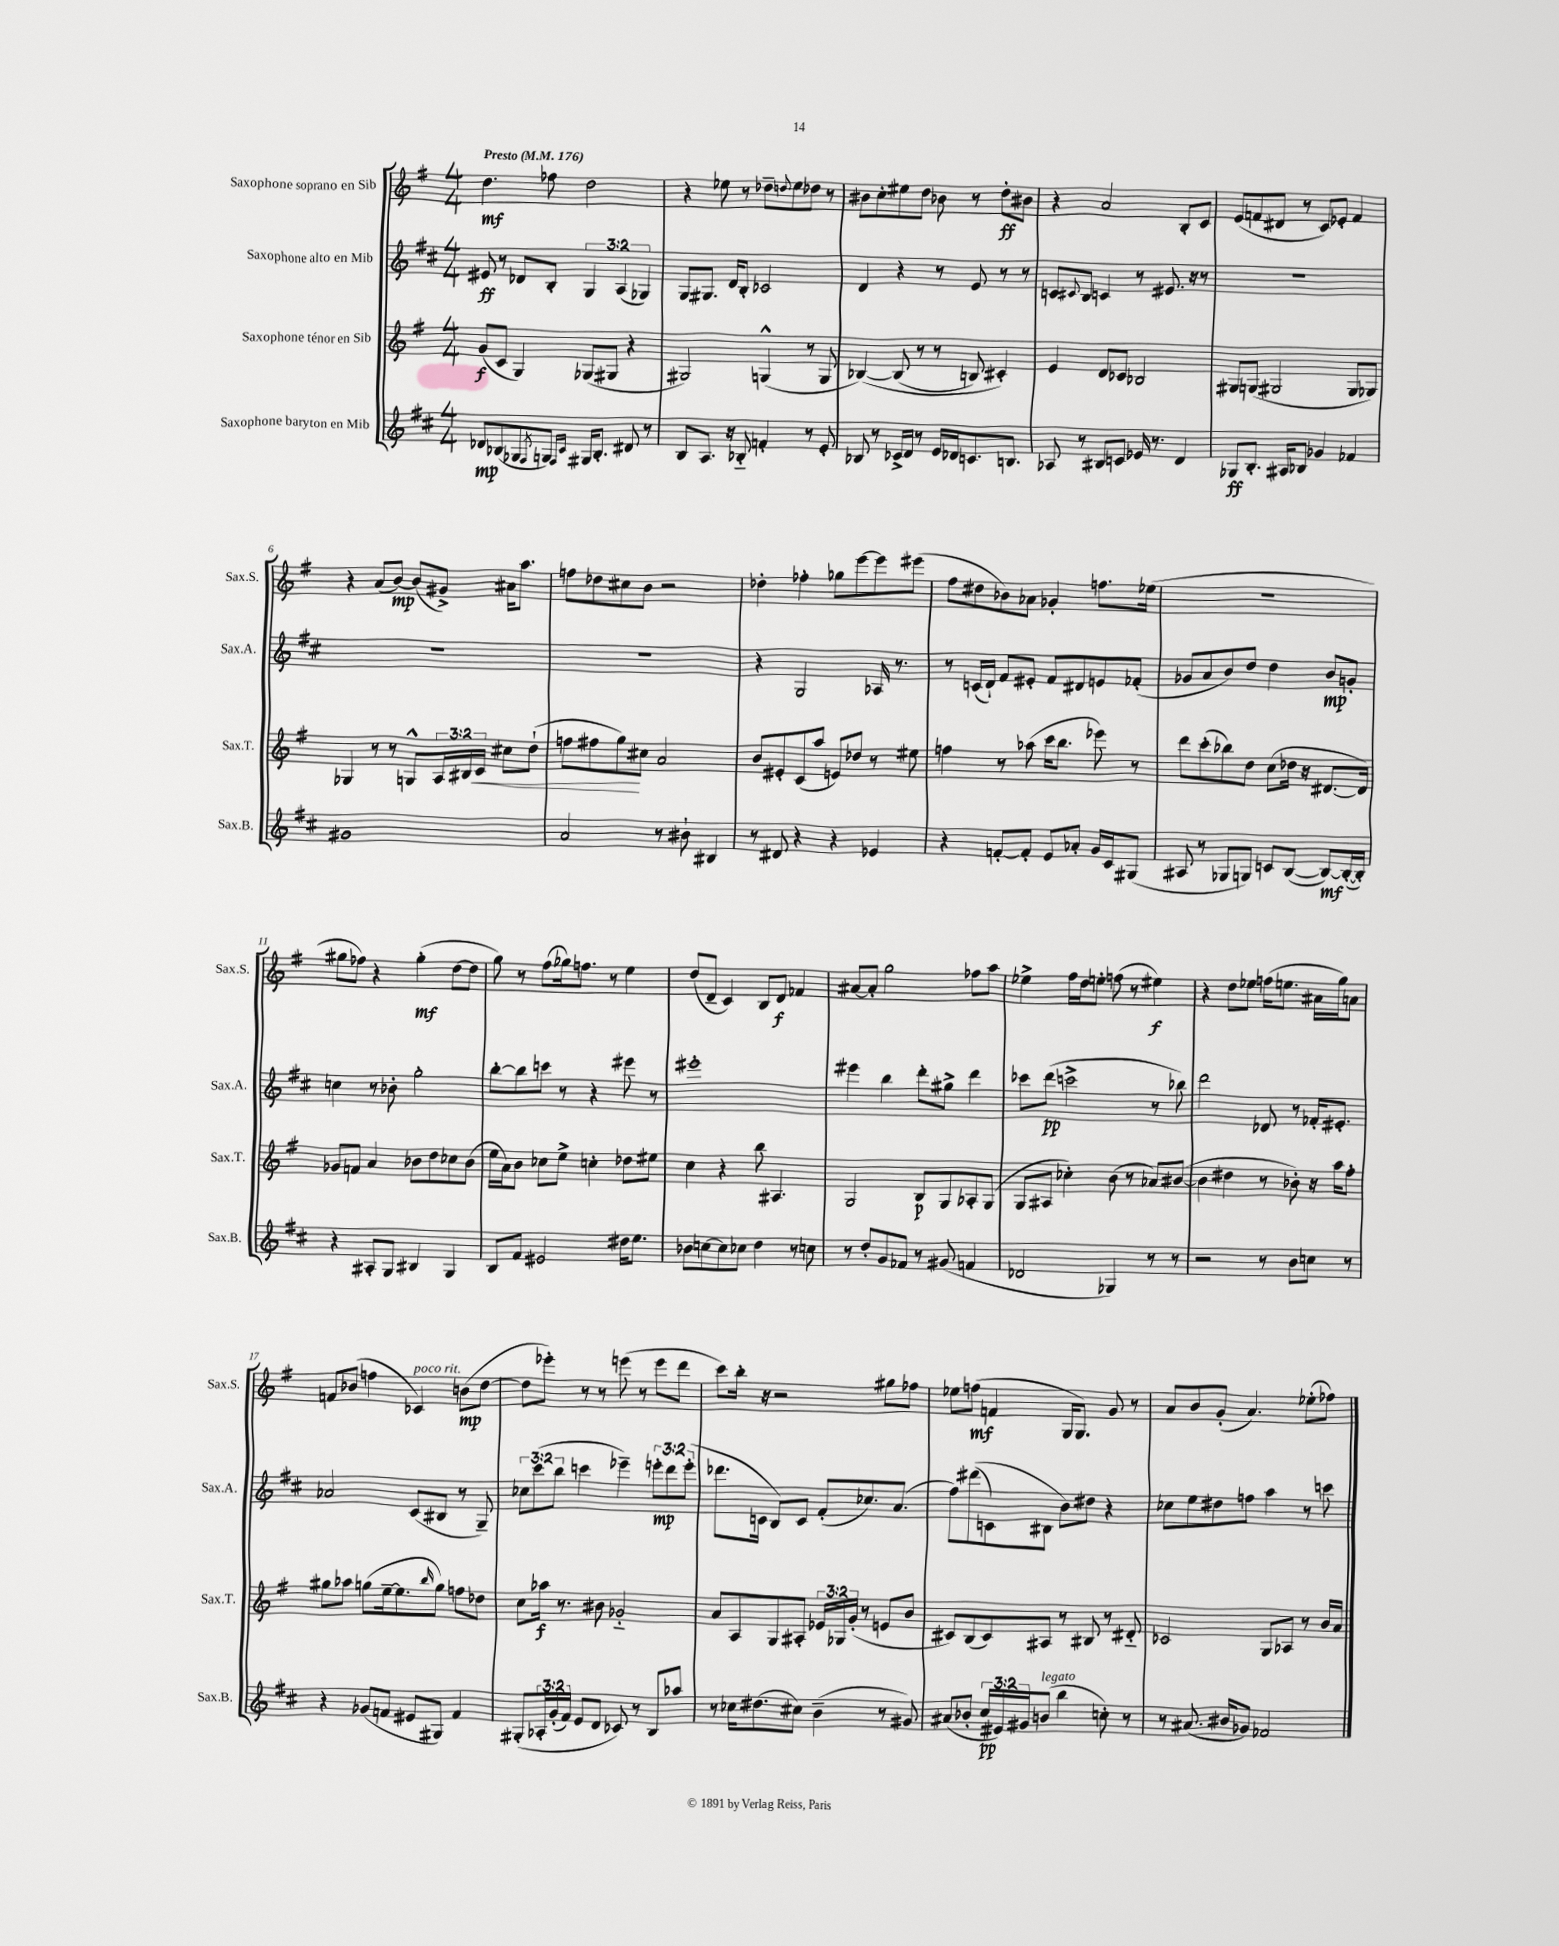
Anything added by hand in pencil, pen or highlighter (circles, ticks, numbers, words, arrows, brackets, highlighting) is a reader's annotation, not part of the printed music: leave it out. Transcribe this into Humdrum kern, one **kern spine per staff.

**kern	**dynam	**kern	**dynam	**kern	**dynam	**kern	**dynam
*part4	*part4	*part3	*part3	*part2	*part2	*part1	*part1
*staff4	*staff4	*staff3	*staff3	*staff2	*staff2	*staff1	*staff1
*I"Saxophone baryton en Mib	*	*I"Saxophone ténor en Sib	*	*I"Saxophone alto en Mib	*	*I"Saxophone soprano en Sib	*
*I'Sax.B.	*	*I'Sax.T.	*	*I'Sax.A.	*	*I'Sax.S.	*
*clefG2	*	*clefG2	*	*clefG2	*	*clefG2	*
*k[f#c#]	*	*k[f#]	*	*k[f#c#]	*	*k[f#]	*
*M4/4	*	*M4/4	*	*M4/4	*	*M4/4	*
*MM176	*	*MM176	*	*MM176	*	*MM176	*
=1	=1	=1	=1	=1	=1	=1	=1
!	!	!	!	!	!	!LO:TX:a:B:t=Presto	!
8d-X/L	mp	(8g/L	f	8e#X/	ff	4.dd\	mf
(8B-X/	.	8c/J	.	8r	.	.	.
8G-X/	.	4G/)	.	8d-X/L	.	.	.
8qF#/	.	.	.	.	.	.	.
8Gn/J)	.	.	.	8B'/J	.	8ff-X\	.
16qqF#/LL	.	.	.	.	.	.	.
16qqc#/JJ	.	.	.	.	.	.	.
16G#X/KL	.	(8G-X/L	.	6G/	.	2dd\	.
8.B-'/J	.	.	.	.	.	.	.
.	.	8G#X/J	.	.	.	.	.
.	.	.	.	(6A/	.	.	.
8d#X/	.	4r	.	.	.	.	.
.	.	.	.	6G-X/)	.	.	.
8r	.	.	.	.	.	.	.
=2	=2	=2	=2	=2	=2	=2	=2
8B/L	.	2G#X/)	.	8G/L	.	4r	.
8.A/J	.	.	.	8.G#X/J	.	.	.
.	.	.	.	.	.	8ee-X\	.
16r	.	.	.	16d/KL	.	.	.
8B-X/	.	.	.	8B'/J	.	8r	.
4fn'/	.	(4Gn^^/	.	2c-X/	.	8dd-X~\L	.
.	.	.	.	.	.	8qqddn/	.
.	.	.	.	.	.	8ee-\	.
8r	.	8r	.	.	.	8dd-X\J	.
8e'/	.	8G/	.	.	.	8r	.
=3	=3	=3	=3	=3	=3	=3	=3
8B-X/	.	([4B-X/)	.	4d/	.	8b#X\L	.
8r	.	.	.	.	.	8cc'\	.
16c-X^/LL	.	(8B-/]	.	4r	.	8ee#X\	.
16d/JJ	.	.	.	.	.	.	.
8r	.	8r	.	.	.	8dd\J	.
16e/LL	.	8r	.	8r	.	8b-X\	.
16d-X/J	.	.	.	.	.	.	.
8.cn/	.	8Bn/)	.	8e/	.	8r	.
.	.	4c#X'/)	.	8r	.	8dd'\L	ff
8.Bn/J	.	.	.	.	.	.	.
.	.	.	.	8r	.	8b#X\J	.
=4	=4	=4	=4	=4	=4	=4	=4
8A-X/	.	4e/	.	8cn/L	.	4r	.
.	.	.	.	8qqc#X/	.	.	.
8r	.	.	.	8B/J	.	.	.
8B#X/L	.	8d/L	.	4cn/	.	2a/	.
8cn/J	.	8c-X/J	.	.	.	.	.
16e-X/	.	2B-X/	.	8r	.	.	.
8.r	.	.	.	.	.	.	.
.	.	.	.	8.e#X/	.	.	.
4d/	.	.	.	.	.	8B'/L	.
.	.	.	.	16r	.	.	.
.	.	.	.	8r	.	8c/J	.
=5	=5	=5	=5	=5	=5	=5	=5
8G-X/L	ff	8G#X/L	.	1r	.	(8e/L	.
8.B'/J	.	(8Gn/J	.	.	.	8fn/	.
.	.	2G#X/	.	.	.	8d#X/J	.
16A#X/KL	.	.	.	.	.	.	.
8B-X/J	.	.	.	.	.	8r	.
4g-X/	.	.	.	.	.	8c/L)	.
.	.	.	.	.	.	8e-X'/J	.
4f-X/	.	8G#/L	.	.	.	4f/	.
.	.	8G-X/J)	.	.	.	.	.
!!LO:LB:g=z
=6	=6	=6	=6	=6	=6	=6	=6
1g#X	.	4G-X/	.	1r	.	4r	.
.	.	8r	.	.	.	(8a/L	.
.	.	8r	.	.	.	[8b/J)	mp
.	.	8Gn^^/L	.	.	.	(8b/L]	.
.	.	24A/L	.	.	.	8g#X^/J)	.
.	.	24B#X/	.	.	.	.	.
!	!	!	!LO:HP:b	!	!	!	!
.	.	24c/JJ	<	.	.	.	.
.	.	8cc#X\L	.	.	.	16a#X\KL	.
.	.	.	.	.	.	8.aa\J	.
.	.	(8dd`\J	.	.	.	.	.
=7	=7	=7	=7	=7	=7	=7	=7
2a/	.	8ffn\L	.	1r	.	8ffn\L	.
.	.	8ff#X\	.	.	.	8dd-X\	.
.	.	8gg\)	.	.	.	8cc#X\	.
.	.	8cc#X\J	[	.	.	8b\J	.
8r	.	2a/	.	.	.	2r	.
8b#X`\	.	.	.	.	.	.	.
4B#X/	.	.	.	.	.	.	.
=8	=8	=8	=8	=8	=8	=8	=8
8r	.	8b/L	.	4r	.	4dd-X'\	.
8d#X/	.	8e#X'/	.	.	.	.	.
4r	.	(8c/	.	2G/	.	4ff-X'\	.
.	.	8aa/J	.	.	.	.	.
4r	.	8en/L)	.	.	.	8gg-X\L	.
.	.	8dd-X/J	.	.	.	[8eee\	.
4e-X/	.	8r	.	16A-X/	.	8eee\]	.
.	.	.	.	8.r	.	.	.
.	.	8ee#X\	.	.	.	(8eee#X\J	.
=9	=9	=9	=9	=9	=9	=9	=9
4r	.	4ffn\	.	8r	.	8ff#\L	.
.	.	.	.	(16cn/LL	.	8dd#X\	.
.	.	.	.	16d`/JJ)	.	.	.
[8fn'/L	.	8r	.	8f#/L	.	8b-X\)	.
8f'/J]	.	(8aa-X\	.	8e#X'/J	.	8a-X\J	.
8e/L	.	16ccc\KL	.	8f#/L	.	4g-X'/	.
.	.	8.bb\J	.	.	.	.	.
8a-X'/J	.	.	.	8d#X/	.	.	.
16g/LL	.	8eee-X\)	.	8en/	.	8.ffn\L	.
16c#/J	.	.	.	.	.	.	.
(8G#X/J	.	8r	.	(8f-X'/J	.	.	.
.	.	.	.	.	.	(16ee-X\Jk	.
=10	=10	=10	=10	=10	=10	=10	=10
8A#X/	.	8ddd\L	.	8g-X/L	.	1r	.
8r	.	(8ccc'\	.	8a/	.	.	.
8G-X/L	.	8bb-X\)	.	8b/)	.	.	.
8Gn/J)	.	8dd\J	.	8dd/J	.	.	.
8cn/L	.	(8cc\L	.	4dd\	.	.	.
([8B/J	.	16dd-X\Jk	.	.	.	.	.
.	.	16r	.	.	.	.	.
8B/L_)	mf	[8.d#X/L	.	8b/L	mp	.	.
(16B'/L_	.	.	.	8gn'/J	.	.	.
16B'/JJ])	.	16d#/Jk])	.	.	.	.	.
!!LO:LB:g=z
=11	=11	=11	=11	=11	=11	=11	=11
4r	.	8g-X/L	.	4ccn\	.	8gg#X\L	.
.	.	8fn/J	.	.	.	8ff-X\J)	.
8A#X'/L	.	4a/	.	8r	.	4r	.
8G/J	.	.	.	8b-X'\	.	.	.
4B#X/	.	8b-X\L	.	2gg'\	.	(4gg#'\	mf
.	.	8dd\	.	.	.	.	.
4G/	.	8cc-X\	.	.	.	[8dd\L	.
.	.	(8b-\J	.	.	.	8dd\J]	.
=12	=12	=12	=12	=12	=12	=12	=12
8B/L	.	16ee\LL	.	[8bb'\L	.	8gg\)	.
.	.	16a\J)	.	.	.	.	.
8f#/J	.	8b\J	.	8bb\]	.	8r	.
2e#X/	.	8cc-X\L	.	8cccn\J	.	(8ff#\L	.
.	.	8ee^\J	.	8r	.	16gg-X\k)	.
.	.	.	.	.	.	8.ffn\J	.
.	.	4ccn'\	.	4r	.	.	.
.	.	.	.	.	.	8r	.
16dd#X\KL	.	8dd-X\L	.	8eee#X\	.	4ee\	.
8.ee\J	.	.	.	.	.	.	.
.	.	8ee#X\J	.	8r	.	.	.
=13	=13	=13	=13	=13	=13	=13	=13
8b-X\L	.	4cc\	.	1eee#X'	.	(8dd/L	.
[8ccn\	.	.	.	.	.	8d~/J	.
8cc\]	.	4r	.	.	.	4c/)	.
8cc-X\J	.	.	.	.	.	.	.
4dd\	.	8bb\	.	.	.	8B/L	.
.	.	4.A#X/	.	.	.	8d/J	f
8r	.	.	.	.	.	4f-X/	.
8ccn\	.	.	.	.	.	.	.
=14	=14	=14	=14	=14	=14	=14	=14
8r	.	2G/	.	4eee#X\	.	[8a#X/L	.
8dd'/L	.	.	.	.	.	8a#'/J]	.
8g/	.	.	.	4bb\	.	2gg\	.
8f-X/J	.	.	.	.	.	.	.
8r	.	8B/L	p	8ddd'\L	.	.	.
(8g#X/	.	8G/	.	8gg#X^\J	.	.	.
4fn/	.	8A-X'/	.	4ddd\	.	8ff-X\L	.
.	.	(8G/J	.	.	.	8aa\J	.
=15	=15	=15	=15	=15	=15	=15	=15
2d-X/	.	8G/L	.	8ccc-X\L	.	4ee-X^\	.
.	.	8A#X/J	.	(8ddd\J	pp	.	.
.	.	4cc-X'\)	.	2cccn^\	.	16ff#\LL	.
.	.	.	.	.	.	16dd\J	.
.	.	.	.	.	.	8een'\J	.
4G-X/)	.	(8b\	.	.	.	(8ffn\	.
.	.	8r	.	.	.	8r	.
8r	.	8a-X/L)	.	8r	.	4ee#X\)	f
8r	.	([8b#X/J	.	8bb-X\)	.	.	.
=16	=16	=16	=16	=16	=16	=16	=16
2r	.	4b#\]	.	2ddd\	.	4r	.
.	.	4dd#X\	.	.	.	8dd\L	.
.	.	.	.	.	.	8ee-X\J	.
8r	.	8r	.	8d-X/	.	(16ffn\KL	.
.	.	.	.	.	.	8.een\J	.
8b\L	.	8b-X'\)	.	8r	.	.	.
8ccn\J	.	16r	.	16f-X'/KL	.	16a#X\LL	.
.	.	16aa\KL	.	8.e#X'/J	.	16gg\J)	.
8r	.	8ff#'\J	.	.	.	8an\J	.
!!LO:LB:g=z
=17	=17	=17	=17	=17	=17	=17	=17
4r	.	8gg#X\L	.	2a-X/	.	8fn/L	.
.	.	8aa-X\J	.	.	.	(8b-X/J	.
(8g-X/L	.	(8ggn\L	.	.	.	4ffn\	.
8fn/J	.	[16ee~\k	.	.	.	.	.
.	.	8.ee\]	.	.	.	.	.
!	!	!	!	!	!	!LO:TX:a:i:t=poco rit.	!
8e#X/L	.	.	.	(8c#/L	.	4c-X/)	.
.	.	16qqbb/	.	.	.	.	.
8G#X/J)	.	8gg\J)	.	8B#X/J	.	.	.
4f/	.	8ffn\L	.	8r	.	(8bn\L	mp
.	.	8dd-X\J	.	8G~/)	.	[8dd\J	.
=18	=18	=18	=18	=18	=18	=18	=18
(8G#X'/L	.	8cc\L	.	12cc-X\L	.	8dd\L]	.
.	.	.	.	(12ccc#\	.	.	.
24A-X'/L	.	16aa-X\Jk	f	.	.	8eee-X'\J)	.
(24g'/	.	.	.	12bb\J	.	.	.
.	.	8.r	.	.	.	.	.
24f#/JJ)	.	.	.	.	.	.	.
8e/L	.	.	.	4cccn\	.	8r	.
8d/J	.	8b#X\	.	.	.	8r	.
8c-X/)	.	2g-X/	.	4eee-X~\)	.	(8eeen\	.
8r	.	.	.	.	.	8r	.
8B/L	.	.	.	12eeen'\L	mp	8eee\L	.
.	.	.	.	12ddd\	.	.	.
8aa-X/J	.	.	.	.	.	8ddd\J	.
.	.	.	.	(12eee'\J	.	.	.
=19	=19	=19	=19	=19	=19	=19	=19
8r	.	8a/L	.	8.ddd-X\L	.	8ccc\L)	.
16cc-X\KL	.	8A/	.	.	.	16bb'\Jk	.
(8.dd#X\	.	.	.	16cn\Jk	.	16r	.
.	.	8G/	.	8B/L)	.	2r	.
8cc#X\J)	.	8A#X'/J	.	8c/J	.	.	.
(4b~\	.	24e-X/LL	.	(8f#'/L	.	.	.
.	.	24G-X/	.	.	.	.	.
.	.	(24g'/JJ	.	.	.	.	.
.	.	8r	.	8.cc-X/)	.	.	.
8r	.	8en/L	.	.	.	8gg#X\L	.
.	.	.	.	(8.a/J	.	.	.
8g#X/)	.	8b/J	.	.	.	8ff-X\J	.
=20	=20	=20	=20	=20	=20	=20	=20
(8a#X/L	.	8c#X/L)	.	8ff#\L)	.	8ee-X\L	.
8b-X'/J	.	(8B/	.	((8ddd#X\	.	(8ffn\J	mf
24cc#/LL	pp	8c#/)	.	8cn\)	.	4fn/	.
24e#X/)	.	.	.	.	.	.	.
24g#X/J	.	.	.	.	.	.	.
!LO:TX:a:i:t=legato	!	!	!	!	!	!	!
(8bn/J	.	8A#X/J	.	8B#X\J	.	.	.
4bb\	.	8r	.	8b\L)	.	16G/KL	.
.	.	.	.	.	.	8.G/J)	.
.	.	8B#X/	.	8dd#X\J	.	.	.
8ccn'\)	.	8r	.	4r	.	8g/	.
8r	.	8d#X/	.	.	.	8r	.
=21	=21	=21	=21	=21	=21	=21	=21
8r	.	2c-X/	.	8cc-X\L	.	8a/L	.
(8.a#X/	.	.	.	8ee\	.	8b/	.
.	.	.	.	8dd#X\	.	(8g'/J	.
16b#X/KL	.	.	.	.	.	.	.
8g-X/J)	.	.	.	8ffn\J	.	4.a/)	.
2f-X/	.	8G/L	.	4aa\	.	.	.
.	.	8A-X/J	.	.	.	.	.
.	.	8r	.	8r	.	(8ee-X'\L	.
.	.	16b/LL	.	8cccn\	.	8ff-X\J)	.
.	.	16a/JJ	.	.	.	.	.
==	==	==	==	==	==	==	==
*-	*-	*-	*-	*-	*-	*-	*-
